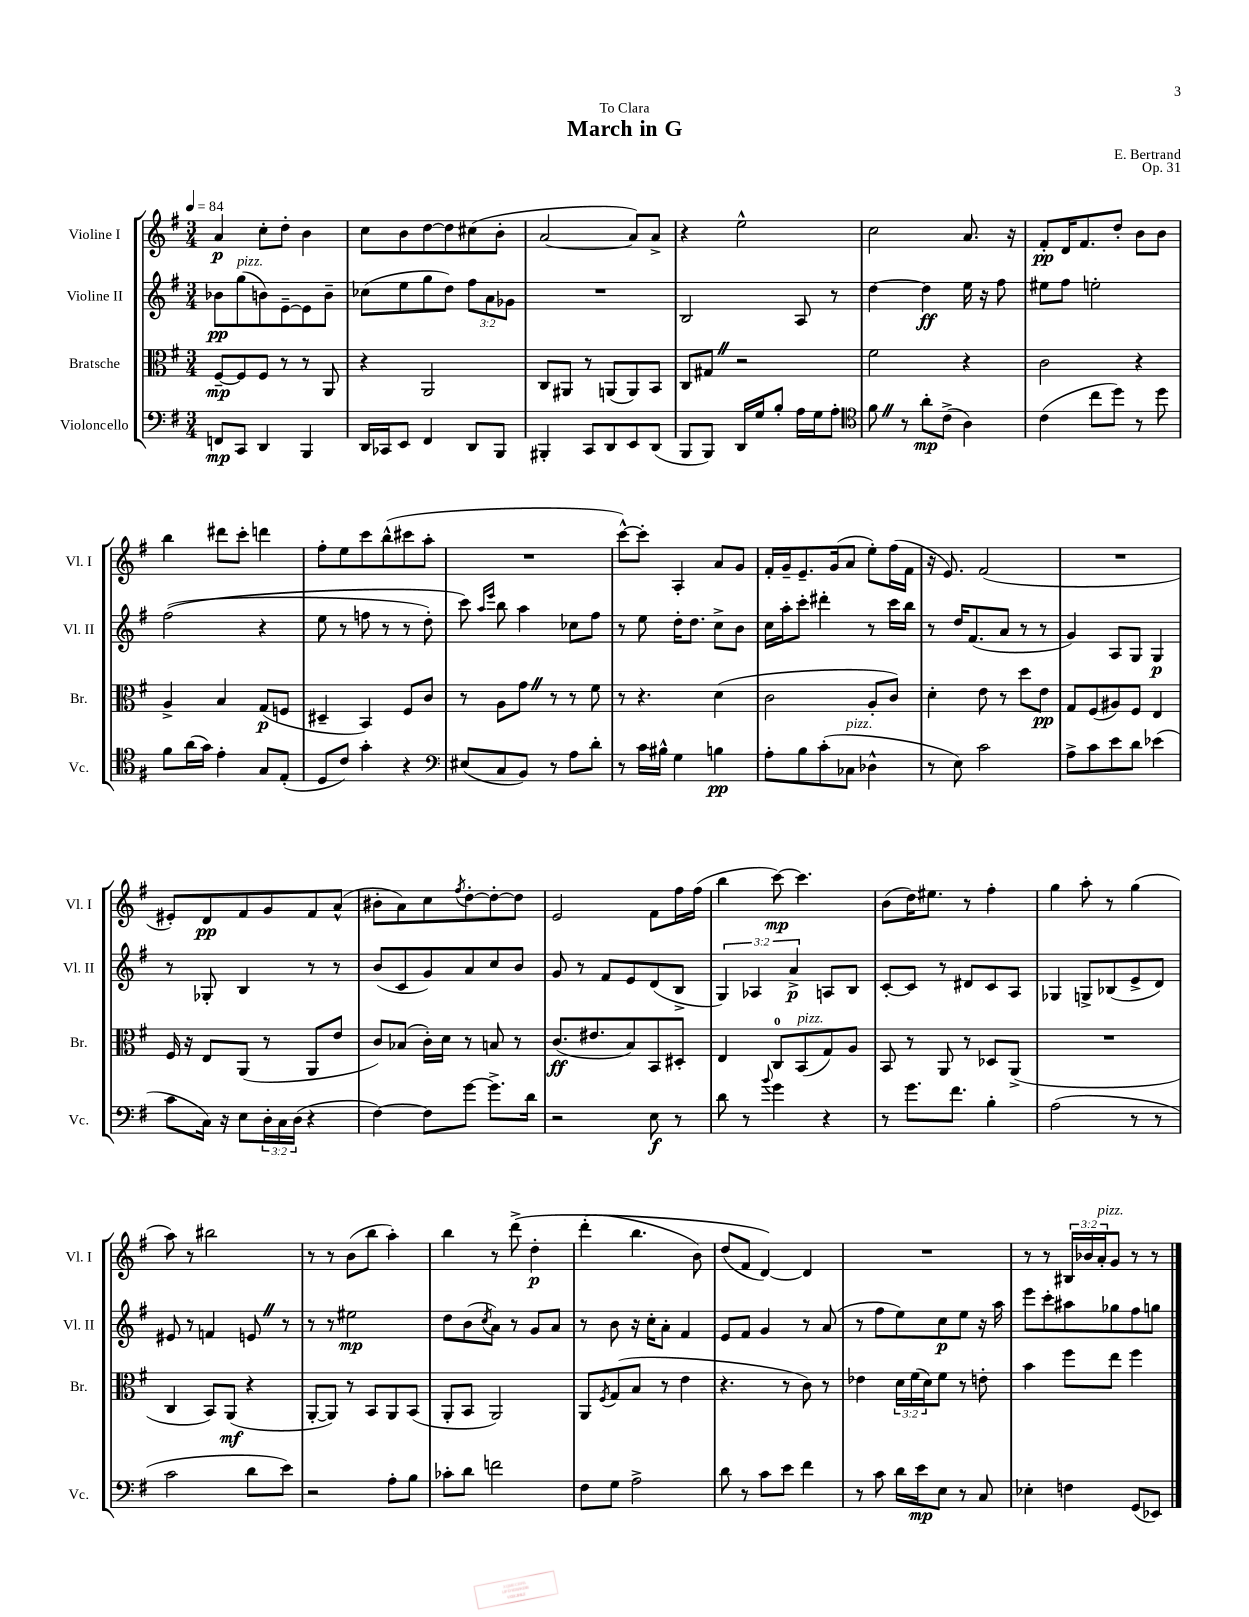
\header { title = "March in G" composer = "E. Bertrand" dedication = "To Clara" opus = "Op. 31" }
<<
\new StaffGroup <<
\new Staff = "s0" \with { instrumentName = "Violine I" shortInstrumentName = "Vl. I" } {
    \clef treble \key g \major \numericTimeSignature \time 3/4 \override Staff.TupletNumber.text = #tuplet-number::calc-fraction-text \tempo 4 = 84
    a'4\p c''8-. d''8-. b'4 |
    c''8 b'8 d''8~ d''8 cis''8( b'8-. |
    a'2~ a'8) a'8-> |
    r4 e''2-^ |
    c''2 a'8. r16 |
    fis'8-.\pp d'16 fis'8. d''8-. b'8 b'8 |
    b''4 dis'''8 c'''8-. d'''4 |
    fis''8-. e''8 c'''8 b''8-^( cis'''8 a''8-. |
    R2. |
    c'''8~-^) c'''8-. a4-. a'8 g'8 |
    fis'16-. g'16-- e'8.-- g'16( a'8 e''8-.) fis''16( fis'16 |
    r16 e'8.) fis'2( |
    R2. |
    eis'8-.) d'8\pp fis'8 g'8 fis'8 a'8-^( |
    bis'8-. a'8) c''8 \acciaccatura { fis''8 } d''8~-. d''8~-. d''8 |
    e'2 fis'8 fis''16 fis''16( |
    b''4 c'''8~\mp) c'''4. |
    b'8( d''16) eis''8. r8 fis''4-. |
    g''4 a''8-. r8 g''4( |
    a''8) r8 bis''2 |
    r8 r8 b'8( b''8 a''4-.) |
    b''4 r8 d'''8->\( d''4-.\p |
    d'''4-.( b''4. b'8) |
    d''8( fis'8 d'4~)\) d'4 |
    R2. |
    r8 r8 \tuplet 3/2 { bis16 bes'16 a'16-.^\markup { \italic "pizz." } } g'8 r8 r8 \bar "|." |
}
\new Staff = "s1" \with { instrumentName = "Violine II" shortInstrumentName = "Vl. II" } {
    \clef treble \key g \major \numericTimeSignature \time 3/4 \override Staff.TupletNumber.text = #tuplet-number::calc-fraction-text
    bes'8\pp g''8^\markup { \italic "pizz." }( b'8) e'8~-- e'8 b'8-- |
    ces''8( e''8 g''8 d''8) \tuplet 3/2 { fis''8 a'8 ges'8 } |
    R2. |
    b2 a8 r8 |
    d''4~ d''4\ff e''16 r16 fis''8 |
    eis''8 fis''8 e''2-. |
    fis''2(\( r4 |
    e''8 r8 f''8 r8 r8 d''8-.) |
    c'''8\) \grace { a''16 e'''16 } b''8 a''4 ces''8 fis''8 |
    r8 e''8 d''16-. d''8. c''8-> b'8 |
    c''16 a''16-. c'''8-. dis'''4-. r8 c'''16 b''16 |
    r8 d''16 fis'8.( a'8 r8 r8 |
    g'4) a8 g8 g4\p |
    r8 ges8-. b4 r8 r8 |
    b'8( c'8 g'8) a'8 c''8 b'8 |
    g'8 r8 fis'8 e'8 d'8( b8-> |
    \tuplet 3/2 { g4) aes4 a'4->\p } a8 b8 |
    c'8~-. c'8 r8 dis'8 c'8 a8 |
    ges4 g8-> bes8( e'8-> d'8) |
    eis'8 r8 f'4 e'8 \once \override BreathingSign.text = \markup { \musicglyph "scripts.caesura.straight" } \breathe r8 |
    r8 r8 eis''2\mp |
    d''8 b'8( \acciaccatura { c''8 } a'8) r8 g'8 a'8 |
    r8 b'8 r16 c''16-. a'8-. fis'4 |
    e'8 fis'8 g'4 r8 a'8( |
    r8 fis''8 e''8) c''8\p e''8 r16 a''16 |
    e'''8 c'''8-. ais''8 ges''8 fis''8 g''8 \bar "|." |
}
\new Staff = "s2" \with { instrumentName = "Bratsche" shortInstrumentName = "Br." } {
    \clef alto \key g \major \numericTimeSignature \time 3/4 \override Staff.TupletNumber.text = #tuplet-number::calc-fraction-text
    fis8~--\mp fis8 fis8 r8 r8 a,8 |
    r4 a,2 |
    c8 ais,8 r8 a,8( a,8) b,8 |
    c8 gis8 \once \override BreathingSign.text = \markup { \musicglyph "scripts.caesura.straight" } \breathe r2 |
    fis'2 r4 |
    c'2 r4 |
    a4-> b4 g8\p( f8 |
    dis4-- b,4) fis8 c'8 |
    r8 a8 g'8 \once \override BreathingSign.text = \markup { \musicglyph "scripts.caesura.straight" } \breathe r8 r8 fis'8 |
    r8 r4. d'4( |
    c'2 a8-. c'8) |
    d'4-. e'8 r8 d''8 e'8\pp |
    g8 fis8( ais8) fis8 e4 |
    fis16 r16 e8 a,8( r8 a,8 e'8 |
    c'8) bes8( c'16-.) d'16 r8 b8 r8 |
    c'8.\ff( eis'8. b8) b,8 dis8-. |
    e4 c8-0 b,8^\markup { \italic "pizz." }( g8) a8 |
    b,8 r8 a,8 r8 des8 a,8->( |
    R2. |
    c4 b,8) a,8\mf( r4 |
    a,8~-. a,8) r8 b,8 a,8 b,8( |
    a,8-. b,8 a,2) |
    a,8 \acciaccatura { fis8 } g8( b8 r8 e'4 |
    r4. r8 c'8) r8 |
    ees'4 \tuplet 3/2 { d'16 fis'16( d'16) } fis'8 r8 e'8-. |
    b'4 fis''8 e''8 fis''4 \bar "|." |
}
\new Staff = "s3" \with { instrumentName = "Violoncello" shortInstrumentName = "Vc." } {
    \clef bass \key g \major \numericTimeSignature \time 3/4 \override Staff.TupletNumber.text = #tuplet-number::calc-fraction-text
    f,8\mp c,8 d,4 b,,4 |
    d,16 ces,16 e,8 fis,4 d,8 b,,8 |
    bis,,4-. c,8 d,8 e,8 d,8( |
    b,,8 b,,8) d,16 g16 b8-. a16 g16 a8-. |
    \clef tenor fis'8 \once \override BreathingSign.text = \markup { \musicglyph "scripts.caesura.straight" } \breathe r8 a'8-.\mp c'8->( a4) |
    c'4( c''8 d''8) r8 d''8 |
    fis'8 a'16( g'16) e'4-. g8 e8-.( |
    d8 c'8) g'4-. r4 |
    \clef bass eis8( c8 b,8) r8 a8 d'8-. |
    r8 c'16 bis16-^ g4 b4\pp |
    a8-. b8 c'8-.( ces8^\markup { \italic "pizz." } des4-^ |
    r8 e8) c'2 |
    a8-> c'8 e'8 d'8 ees'4( |
    c'8 c16) r16 e8 \tuplet 3/2 { d16-. c16 d16( } r4 |
    fis4~) fis8 g'8~ g'8.-> d'16 |
    r2 e8\f r8 |
    d'8 r8 \appoggiatura { b'8 } g'4 r4 |
    r8 g'8. fis'8. b4-. |
    a2( r8 r8 |
    c'2 d'8 e'8) |
    r2 a8-. b8 |
    ces'8-. d'8 f'2 |
    fis8 g8 a2-> |
    d'8 r8 c'8 e'8 fis'4 |
    r8 c'8 d'16 e'16\mp e8 r8 c8 |
    ees4-. f4 g,8( ees,8) \bar "|." |
}
>>
>>
\layout { \context { \Score \remove "Bar_number_engraver" } }
